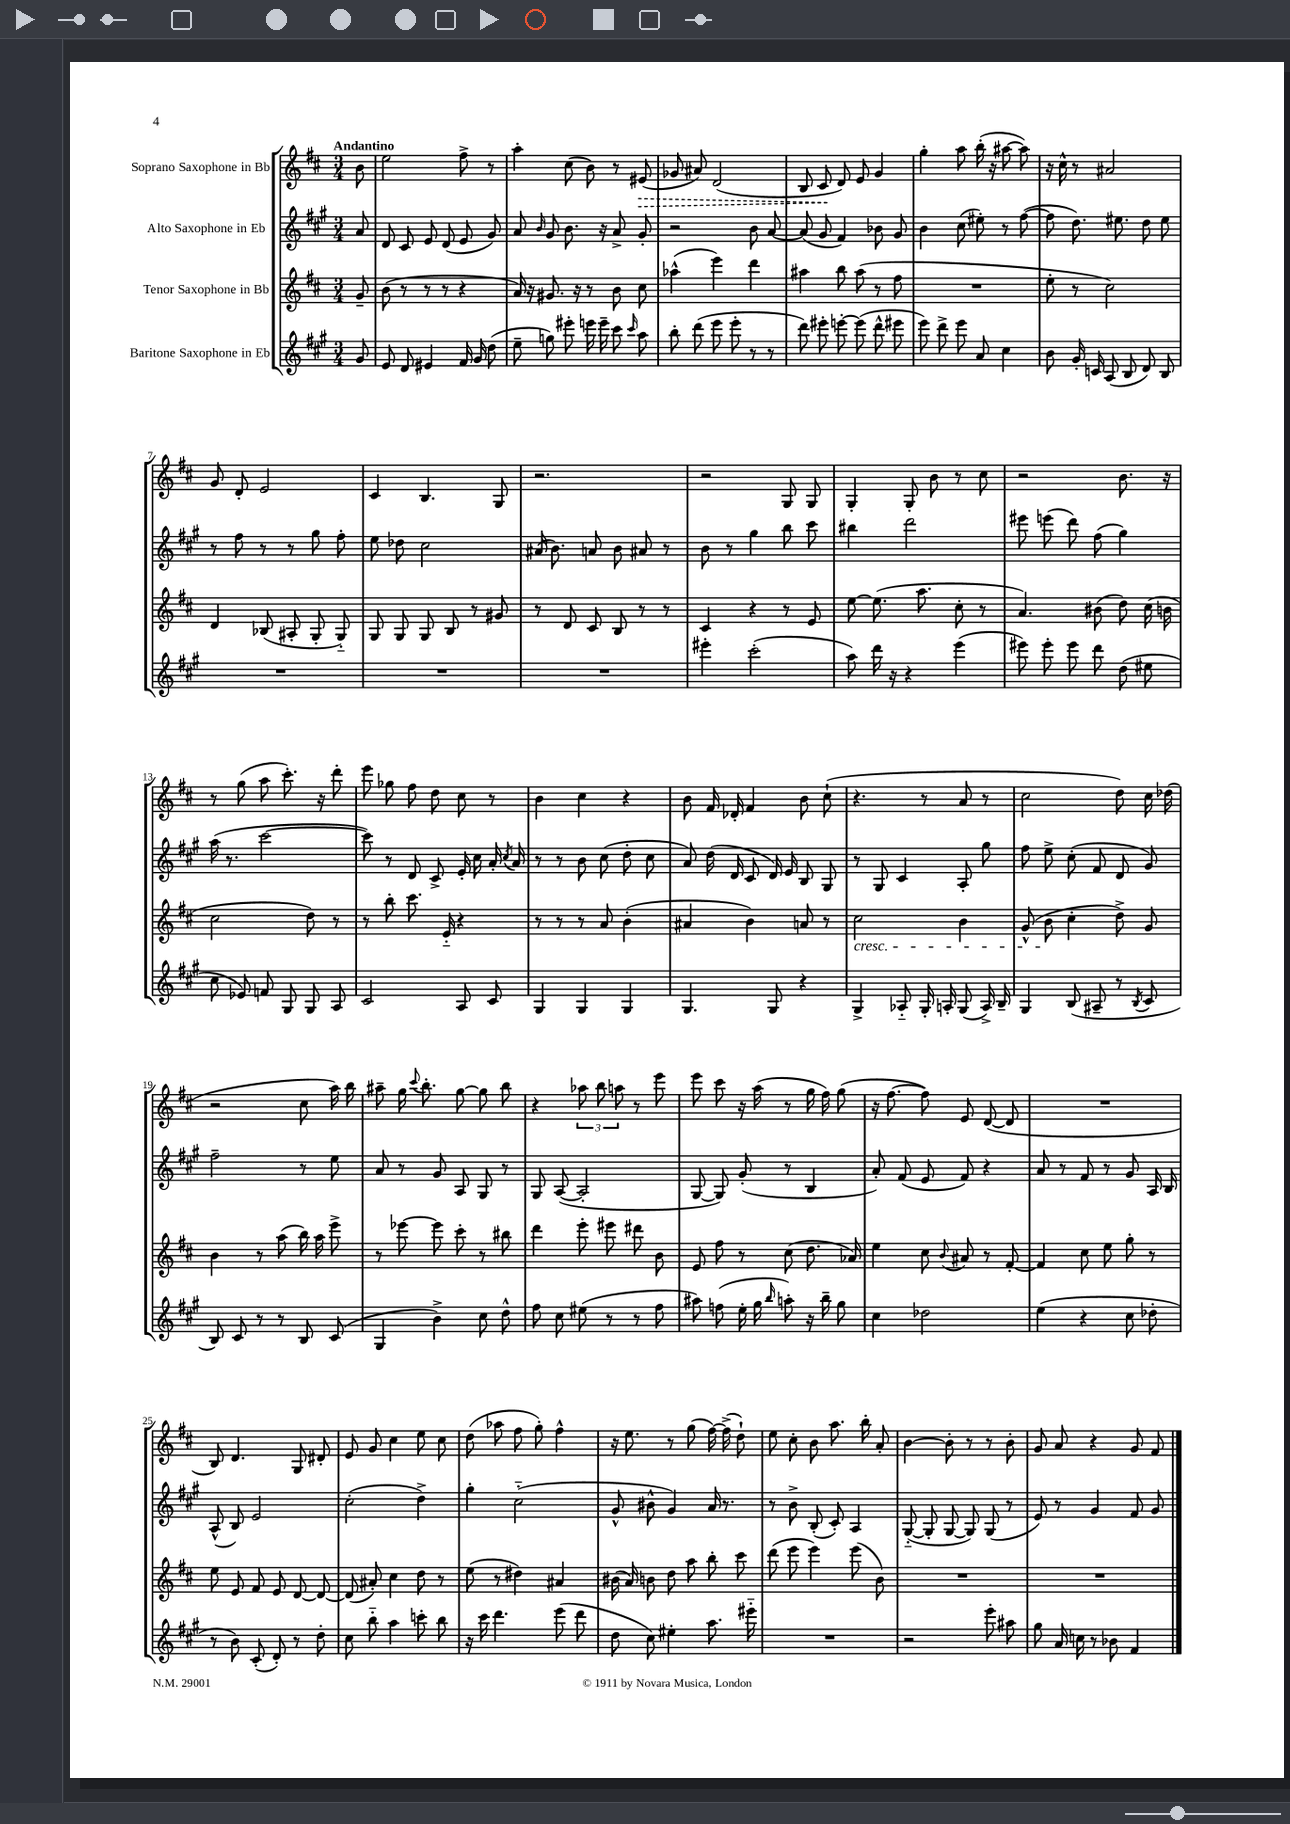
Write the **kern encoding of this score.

**kern	**kern	**kern	**kern
*staff4	*staff3	*staff2	*staff1
*clefG2	*clefG2	*clefG2	*clefG2
*k[f#c#g#]	*k[f#c#]	*k[f#c#g#]	*k[f#c#]
*M3/4	*M3/4	*M3/4	*M3/4
8g#	8g~	8a	8b
=	=	=	=
8e	(8b	8d	2ee
8d	8r	8c#	.
4e#	8r	8e	.
.	8r	(8d	.
16f#	4r	8e	8ff#^
16g#	.	.	.
(8dd	.	8g#)	8r
=	=	=	=
8ee~	16a)	8a	4aa'
.	16r	.	.
.	.	16qqb	.
8gg)	8.g#	8g#	.
8eee#'	.	8.b	(8cc#
.	16r	.	.
16eee	8r	.	8b)
16eee~	.	16r	.
8ccc#	8b	8a^	8r
16qqccc#	.	.	.
8aa	8cc#	8g#'	(8e#
=	=	=	=
8bb'	(4aa-^^	2r	8g-
(8ddd	.	.	8a#)
8eee	4eee)	.	(2d
8eee'	.	.	.
8r	4ddd	8b	.
8r	.	[8a	.
=	=	=	=
8ddd)	4aa#	(8a]	8B
8eee#'	.	8g#	8c#
[8eee'	8bb	4f#)	8d)
(8eee]	(8aa#	.	8e
8ddd^^	8r	8b-	4g
8eee#	8ff#	8g#	.
=	=	=	=
8eee)	2.r	4b	4gg'
8ddd^	.	.	.
8eee	.	(8cc#	8aa
8a	.	8ee#')	(16bb'
.	.	.	16r
4cc#	.	8r	[8aa#
.	.	([8ff#	8aa#])
=	=	=	=
8b	8ee'	8ff#]	16r
.	.	.	16cc#^^
16g#'	8r	8.dd)	8r
16c	.	.	.
(8A	2cc#)	.	2a#
.	.	8.ee#	.
8B	.	.	.
8d)	.	8dd	.
8B	.	8ee#	.
=	=	=	=
2.r	4d	8r	8g
.	.	8ff#	8d'
.	(8B-	8r	2e
.	8A#'	8r	.
.	8G'	8gg#	.
.	8G'~)	8ff#'	.
=	=	=	=
2.r	8G	8ee	4c#
.	8G	8dd-	.
.	8G	2cc#	4.B
.	8B	.	.
.	8r	.	.
.	8g#	.	8G
=	=	=	=
2.r	8r	(16a#	2.r
.	.	8.b)	.
.	8d	.	.
.	8c#	8a	.
.	8B	8b	.
.	8r	8a#	.
.	8r	8r	.
=	=	=	=
4eee#'	4c#	8b	2r
.	.	8r	.
(2ccc#'	4r	4gg#	.
.	8r	8bb	8G
.	8e	8ccc#	8G
=	=	=	=
8aa)	[8ee	4bb#	4G'
16ddd	(8.ee]	.	.
16r	.	.	.
4r	.	2ddd	8G'
.	8.aa	.	.
.	.	.	8b
(4eee	8cc#'	.	8r
.	8r	.	8cc#
=	=	=	=
8eee#)	4.a)	8eee#	2r
8eee#'	.	(8eee	.
8eee#	.	8ddd)	.
8ddd	(8b#	(8ff#	.
(8dd	8dd)	4gg#)	8.b
8ee#	(16cc#	.	.
.	16b	.	16r
=	=	=	=
8cc#	2cc#	(16aa	8r
.	.	8.r	.
8e-)	.	.	(8gg
8f	.	[2ccc#	8aa
8G#	.	.	8.ccc#')
8G#	8dd)	.	.
.	.	.	16r
8A	8r	.	8ddd'
=	=	=	=
2c#	8r	8ccc#])	8eee
.	8bb'	8r	8gg-
.	8.ccc#	8d	8ff#
.	.	8c#^	8dd
.	16e'~	.	.
8A	4r	16e'	8cc#
.	.	16cc#	.
8c#	.	16a'	8r
.	.	8qcc#	.
.	.	16a	.
=	=	=	=
4G#	8r	8r	4b
.	8r	8r	.
4G#	8r	8b	4cc#
.	8a	(8cc#	.
4G#	(4b'	8dd'	4r
.	.	8cc#	.
=	=	=	=
4.G#	4a#	8a)	8b
.	.	(16dd	16f#
.	.	16d	16d-'
.	4b)	8c#	4f#
8G#	.	16d)	.
.	.	16e	.
4r	8a	8B	8b
.	8r	8G#	(8cc#`
=	=	=	=
4G#^	2cc#	8r	4.r
.	.	8G#	.
8A-'~	.	4c#	.
16G#'	.	.	8r
16A'	.	.	.
(8G#	4b	8A'	8a
16A^)	.	8gg#	8r
16B~	.	.	.
=	=	=	=
4G#	(8g^^	8ff#	2cc#
.	8b	8ee^	.
(8B	4cc#'	(8cc#'	.
8A#~	.	8f#	.
8r	8dd^)	8d	8dd)
8qB	.	.	.
8c#	8g	8g#)	16cc#
.	.	.	(16dd-
=	=	=	=
8B)	4b	2ff#~	2r
8c#	.	.	.
8r	8r	.	.
8r	(8aa	.	.
8B	16bb)	8r	8cc#
.	16aa	.	.
(8c#	8eee^	8ee	16aa)
.	.	.	16bb
=	=	=	=
4G#	8r	8a	8aa#~
.	[8eee-	8r	16gg
.	.	.	8qqccc#
.	.	.	8.bb'
4b^)	8eee-]	8g#	.
.	8ccc#'	8A	[8gg
8cc#	8r	8G#	8gg]
8dd^^	8bb#	8r	8bb
=	=	=	=
8ff#	4ddd	8G#	4r
8cc#	.	([8A	.
(8ee#	8eee'	2A']	12aa-
.	.	.	12bb
8r	8eee#	.	.
.	.	.	12aa
8r	8ddd#	.	8r
8ff#	8b	.	8eee
=	=	=	=
8aa#)	8e	[8G#	8eee
(8ff	8ff#	8G#])	8ccc#
16ee'	8r	(8g#'	16r
16gg#	.	.	(16aa
16qqbb	.	.	.
8aa')	(8cc#	8r	8r
16r	8.dd	4B	16gg
16bb~	.	.	16ff#)
8gg#	.	.	(8gg
.	16a-)	.	.
=	=	=	=
4cc#	4ee	8a')	16r
.	.	.	[8.ff#
.	.	(8f#	.
2dd-	8cc#	8e	8ff#])
.	8qqb	.	.
.	8a#	8f#)	8e
.	8r	4r	([8d
.	[8f#'	.	8d]
=	=	=	=
(4ee	4f#]	8a	2.r
.	.	8r	.
4r	8cc#	8f#	.
.	8ee	8r	.
8cc#	8gg'	8g#	.
8dd-'	8r	16A	.
.	.	16B	.
=	=	=	=
8r	8ee	(8A^^	8B)
8b)	8e	8B)	4.d
(8c#'	8f#	2e	.
8d')	8e	.	.
8r	[8d	.	8G
8dd'	8d_	.	8d#'
=	=	=	=
8cc#	(8d]	(2cc#'	8e
8bb'~	8a#')	.	8g
4aa	4cc#	.	4cc#
8ccc'	8dd	4dd^)	8ee
8bb	8r	.	8cc#
=	=	=	=
16r	(8ee	4gg#'	(8dd
16ccc#	.	.	.
4.ddd	8r	.	8aa-
.	4dd#)	(2cc#'~	8ff#
.	.	.	8gg')
(8eee	4a#	.	4ff#^^
8ddd	.	.	.
=	=	=	=
8dd	(16b#	8g#^^	16r
.	16a)	.	8.ee
8cc#)	8b	8b#^^	.
4ee#'	8dd	4g#)	8r
.	8aa	.	(8gg
8.aa	8bb'	16a	[16ff#)
.	.	8.r	(16ff#^]
.	8ccc#	.	8dd`)
16eee#'~	.	.	.
=	=	=	=
2.r	(8ddd	8r	8ee
.	8eee	8b^	8cc#'
.	4eee)	(8B'	8b
.	.	8c#')	8.aa
.	(8eee	4A	.
.	.	.	16bb'
.	8b)	.	8a'
=	=	=	=
2r	2.r	([8G#'~	[4b
.	.	8G#']	.
.	.	[8G#	8b']
.	.	8G#])	8r
8eee'	.	(8G#	8r
8aa#	.	8r	8b'
=	=	=	=
8gg#	2.r	8e)	8g
16a	.	8r	8a
16cc	.	.	.
8r	.	4g#	4r
8b-	.	.	.
4f#	.	8f#	8g
.	.	8g#	8f#
==	==	==	==
*-	*-	*-	*-
